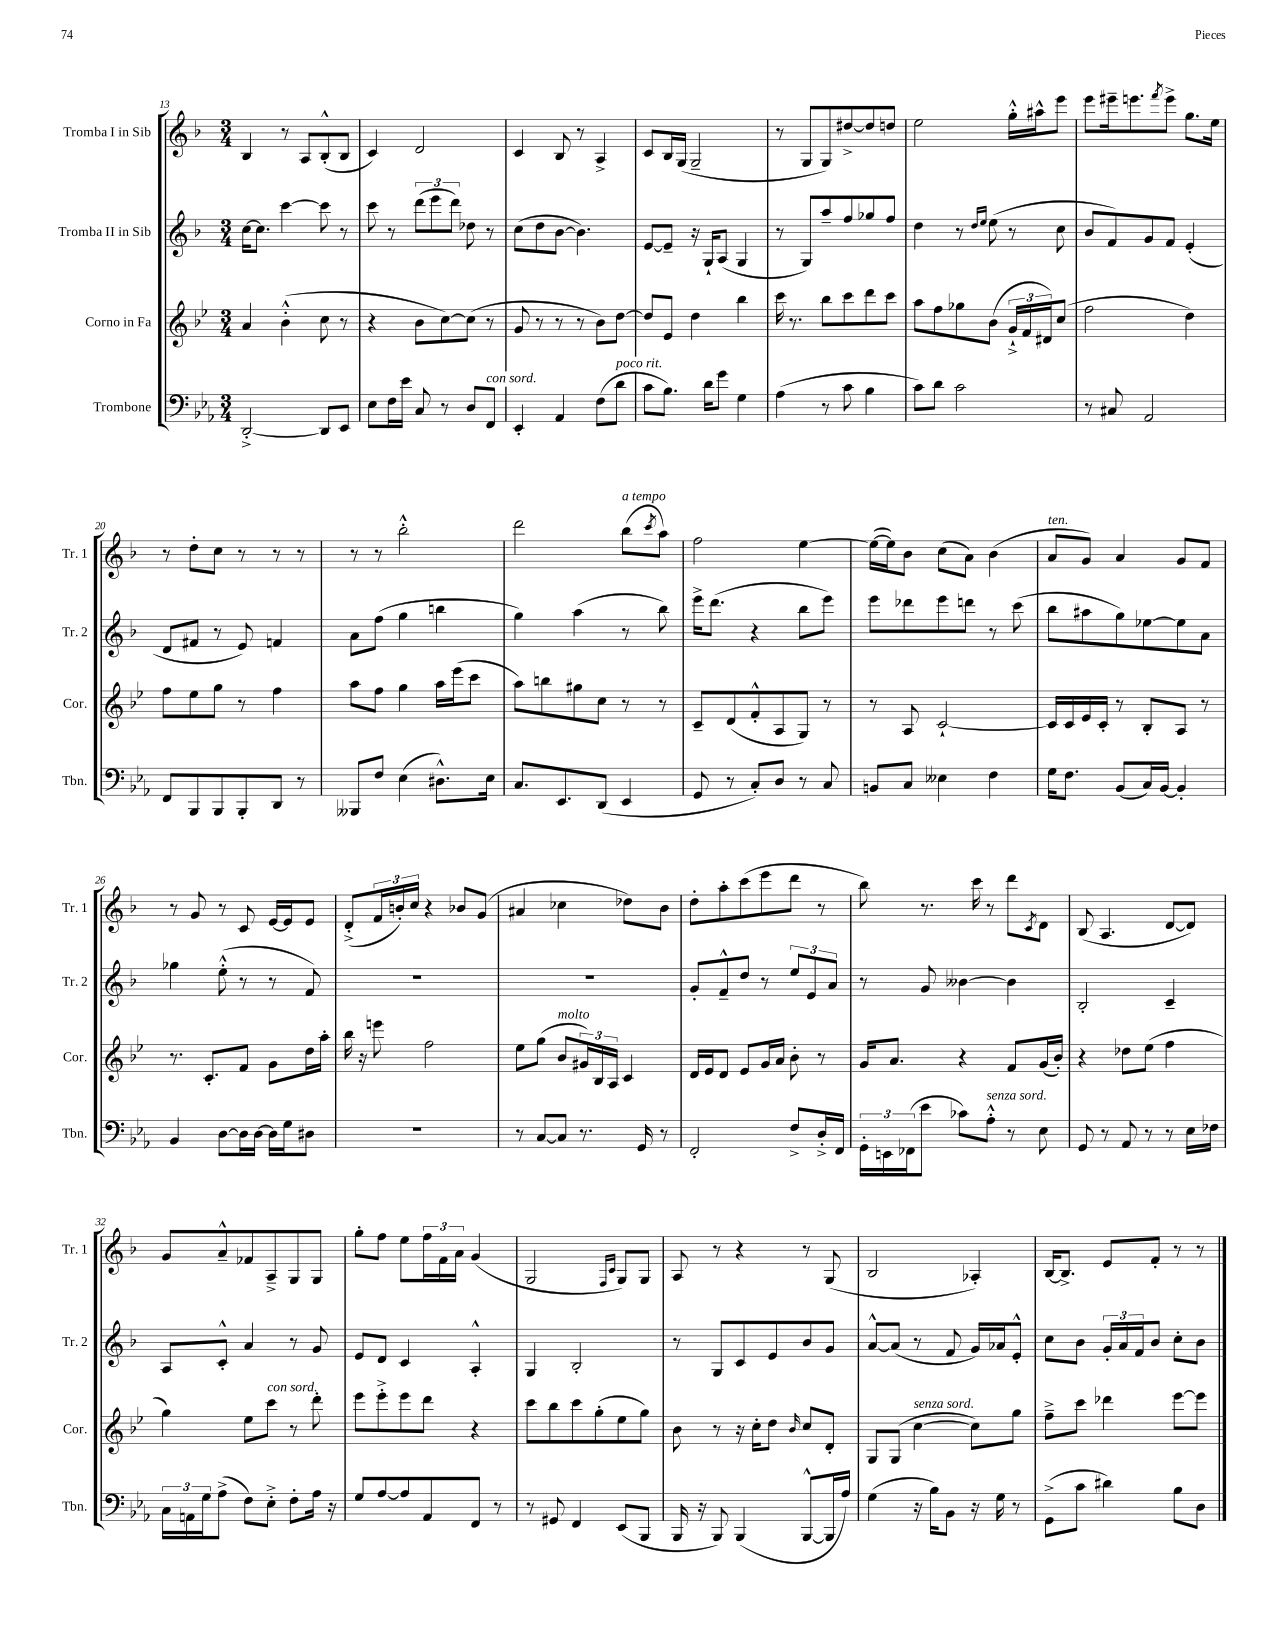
<<
\new StaffGroup <<
\new Staff = "s0" \with { instrumentName = "Tromba I in Sib" shortInstrumentName = "Tr. 1" } {
    \clef treble \key f \major \numericTimeSignature \time 3/4
    bes4 r8 a8 bes8-.-^( bes8 |
    c'4) d'2 |
    c'4 bes8 r8 a4-> |
    c'8 bes16 g16( g2-- |
    r8 g8 g8) dis''8~-> dis''8 d''8 |
    e''2 g''16-.-^ ais''16-^ e'''8 |
    e'''8 eis'''16-- e'''8. \acciaccatura { f'''8 } e'''8-> g''8. e''16 |
    r8 d''8-. c''8 r8 r8 r8 |
    r8 r8 bes''2-.-^ |
    d'''2 bes''8^\markup { \italic "a tempo" }( \acciaccatura { c'''8 } a''8) |
    f''2 e''4~ |
    e''16~( e''16) bes'8 c''8( a'8) bes'4( |
    a'8^\markup { \italic "ten." } g'8) a'4 g'8 f'8 |
    r8 g'8 r8 c'8 e'16~ e'16 e'8 |
    d'8-.->( \tuplet 3/2 { f'16 b'16-.) c''16 } r4 bes'8 g'8( |
    ais'4 ces''4 des''8) bes'8 |
    d''8-. a''8-. c'''8( e'''8 d'''8 r8 |
    bes''8) r8. c'''16 r8 d'''8 \acciaccatura { c'8 } d'8 |
    bes8( a4. d'8~ d'8) |
    g'8 a'8---^ fes'8 a8---> g8 g8 |
    g''8-. f''8 e''8 \tuplet 3/2 { f''16 f'16 a'16 } g'4( |
    g2 \grace { f16 c'16 } g8) g8 |
    a8 r8 r4 r8 g8( |
    bes2 aes4-.) |
    bes16~ bes8.-> e'8 f'8-. r8 r8 \bar "|." |
}
\new Staff = "s1" \with { instrumentName = "Tromba II in Sib" shortInstrumentName = "Tr. 2" } {
    \clef treble \key f \major \numericTimeSignature \time 3/4
    c''16~ c''8. c'''4~ c'''8 r8 |
    c'''8 r8 \tuplet 3/2 { d'''8( e'''8 d'''8) } des''8 r8 |
    c''8( d''8 bes'8~ bes'4.) |
    e'8~ e'8-- r16 g16-! a8( g4 |
    r8 g8) a''8-- f''8 ges''8 f''8 |
    d''4 r8 \grace { d''16 e''16 } e''8( r8 c''8 |
    bes'8 f'8) g'8 f'8 e'4-.( |
    d'8 fis'8 r8 e'8) f'4 |
    a'8 f''8( g''4 b''4 |
    g''4) a''4( r8 bes''8) |
    e'''16-> d'''8.( r4 bes''8 e'''8) |
    e'''8 des'''8 e'''8 d'''8 r8 c'''8( |
    bes''8 ais''8 g''8) ees''8~ ees''8 a'8 |
    ges''4 e''8-.-^( r8 r8 f'8) |
    R2. |
    R2. |
    g'8-. f'8---^ d''8 r8 \tuplet 3/2 { e''8 e'8 a'8 } |
    r8 g'8 beses'4~ beses'4 |
    bes2-. c'4-- |
    a8 c'8-.-^ a'4 r8 g'8 |
    e'8 d'8 c'4 a4-.-^ |
    g4 bes2-. |
    r8 g8 c'8 e'8 bes'8 g'8 |
    a'8~-^ a'8( r8 f'8 g'16) aes'16 e'8-.-^ |
    c''8 bes'8 \tuplet 3/2 { g'16-. a'16 f'16 } bes'8 c''8-. bes'8 \bar "|." |
}
\new Staff = "s2" \with { instrumentName = "Corno in Fa" shortInstrumentName = "Cor." } {
    \clef treble \key bes \major \numericTimeSignature \time 3/4
    a'4 bes'4-.-^( c''8 r8 |
    r4 bes'8 c''8~) c''8( r8 |
    g'8 r8 r8 r8 bes'8) d''8~ |
    d''8 ees'8 d''4 bes''4 |
    c'''16 r8. bes''8 c'''8 d'''8 c'''8 |
    a''8 f''8 ges''8 bes'8( \tuplet 3/2 { g'16-!-> f'16 dis'16) } c''8( |
    f''2 d''4) |
    f''8 ees''8 g''8 r8 f''4 |
    a''8 f''8 g''4 a''16 ees'''16( c'''8 |
    a''8) b''8 gis''8 c''8 r8 r8 |
    c'8-- d'8( f'8-.-^ a8 g8) r8 |
    r8 a8 c'2~-! |
    c'16 c'16 ees'16 c'16-. r8 bes8-. a8 r8 |
    r8. c'8.-. f'8 g'8 d''16 a''16-. |
    bes''16 r16 e'''8 f''2 |
    ees''8 g''8( bes'8^\markup { \italic "molto" } \tuplet 3/2 { gis'16) bes16 a16 } c'4 |
    d'16 ees'16 d'8 ees'8 g'16 a'16 bes'8-. r8 |
    g'16 a'8. r4 f'8 g'16( bes'16-.) |
    r4 des''8 ees''8( f''4 |
    g''4) ees''8 c'''8^\markup { \italic "con sord." } r8 d'''8-. |
    ees'''8 ees'''8-.-> ees'''8 d'''8 r4 |
    c'''8 bes''8 c'''8 g''8-.( ees''8 g''8) |
    bes'8 r8 r16 c''16-. d''8 \grace { bes'16 } c''8 d'8-. |
    g8 g8( c''4~^\markup { \italic "senza sord." } c''8) g''8 |
    f''8---> c'''8 des'''4 ees'''8~ ees'''8 \bar "|." |
}
\new Staff = "s3" \with { instrumentName = "Trombone" shortInstrumentName = "Tbn." } {
    \clef bass \key ees \major \numericTimeSignature \time 3/4
    d,2~-.-> d,8 ees,8 |
    ees8 f16 ees'16 c8 r8 d8 f,8^\markup { \italic "con sord." } |
    ees,4-. aes,4 f8( d'8^\markup { \italic "poco rit." } |
    c'8 bes8.) d'16 g'8 g4 |
    aes4( r8 c'8 bes4 |
    c'8) d'8 c'2 |
    r8 cis8 aes,2 |
    f,8 bes,,8 bes,,8 bes,,8-. d,8 r8 |
    beses,,8 f8 ees4( dis8.-^) ees16 |
    c8. ees,8. d,8( ees,4 |
    g,8 r8 c8-.) d8 r8 c8 |
    b,8 c8 eeses4 f4 |
    g16 f8. bes,8( c16) bes,16~ bes,4-. |
    bes,4 d8~ d16 d16~ d16 g16 dis8 |
    R2. |
    r8 c8~ c8 r8. g,16 r8 |
    f,2-. f8-> d16-.-> f,16 |
    \tuplet 3/2 { g,16-. e,16 fes,16( } ees'8 ces'8) aes8-.-^^\markup { \italic "senza sord." } r8 ees8 |
    g,8 r8 aes,8 r8 r8 ees16 fes16 |
    \tuplet 3/2 { c16 a,16 g16 } aes8->( f8) ees8-.-> f8-. aes16 r16 |
    g8 aes8~ aes8 aes,8 f,8 r8 |
    r8 gis,8 f,4 ees,8( bes,,8 |
    bes,,16 r16 bes,,8) bes,,4( bes,,8~-^ bes,,16 aes16) |
    g4( r16 bes16) bes,8 r16 g16 r8 |
    g,8->( c'8 dis'4) bes8 d8 \bar "|." |
}
>>
>>
\layout { \context { \Score currentBarNumber = #13 } }
